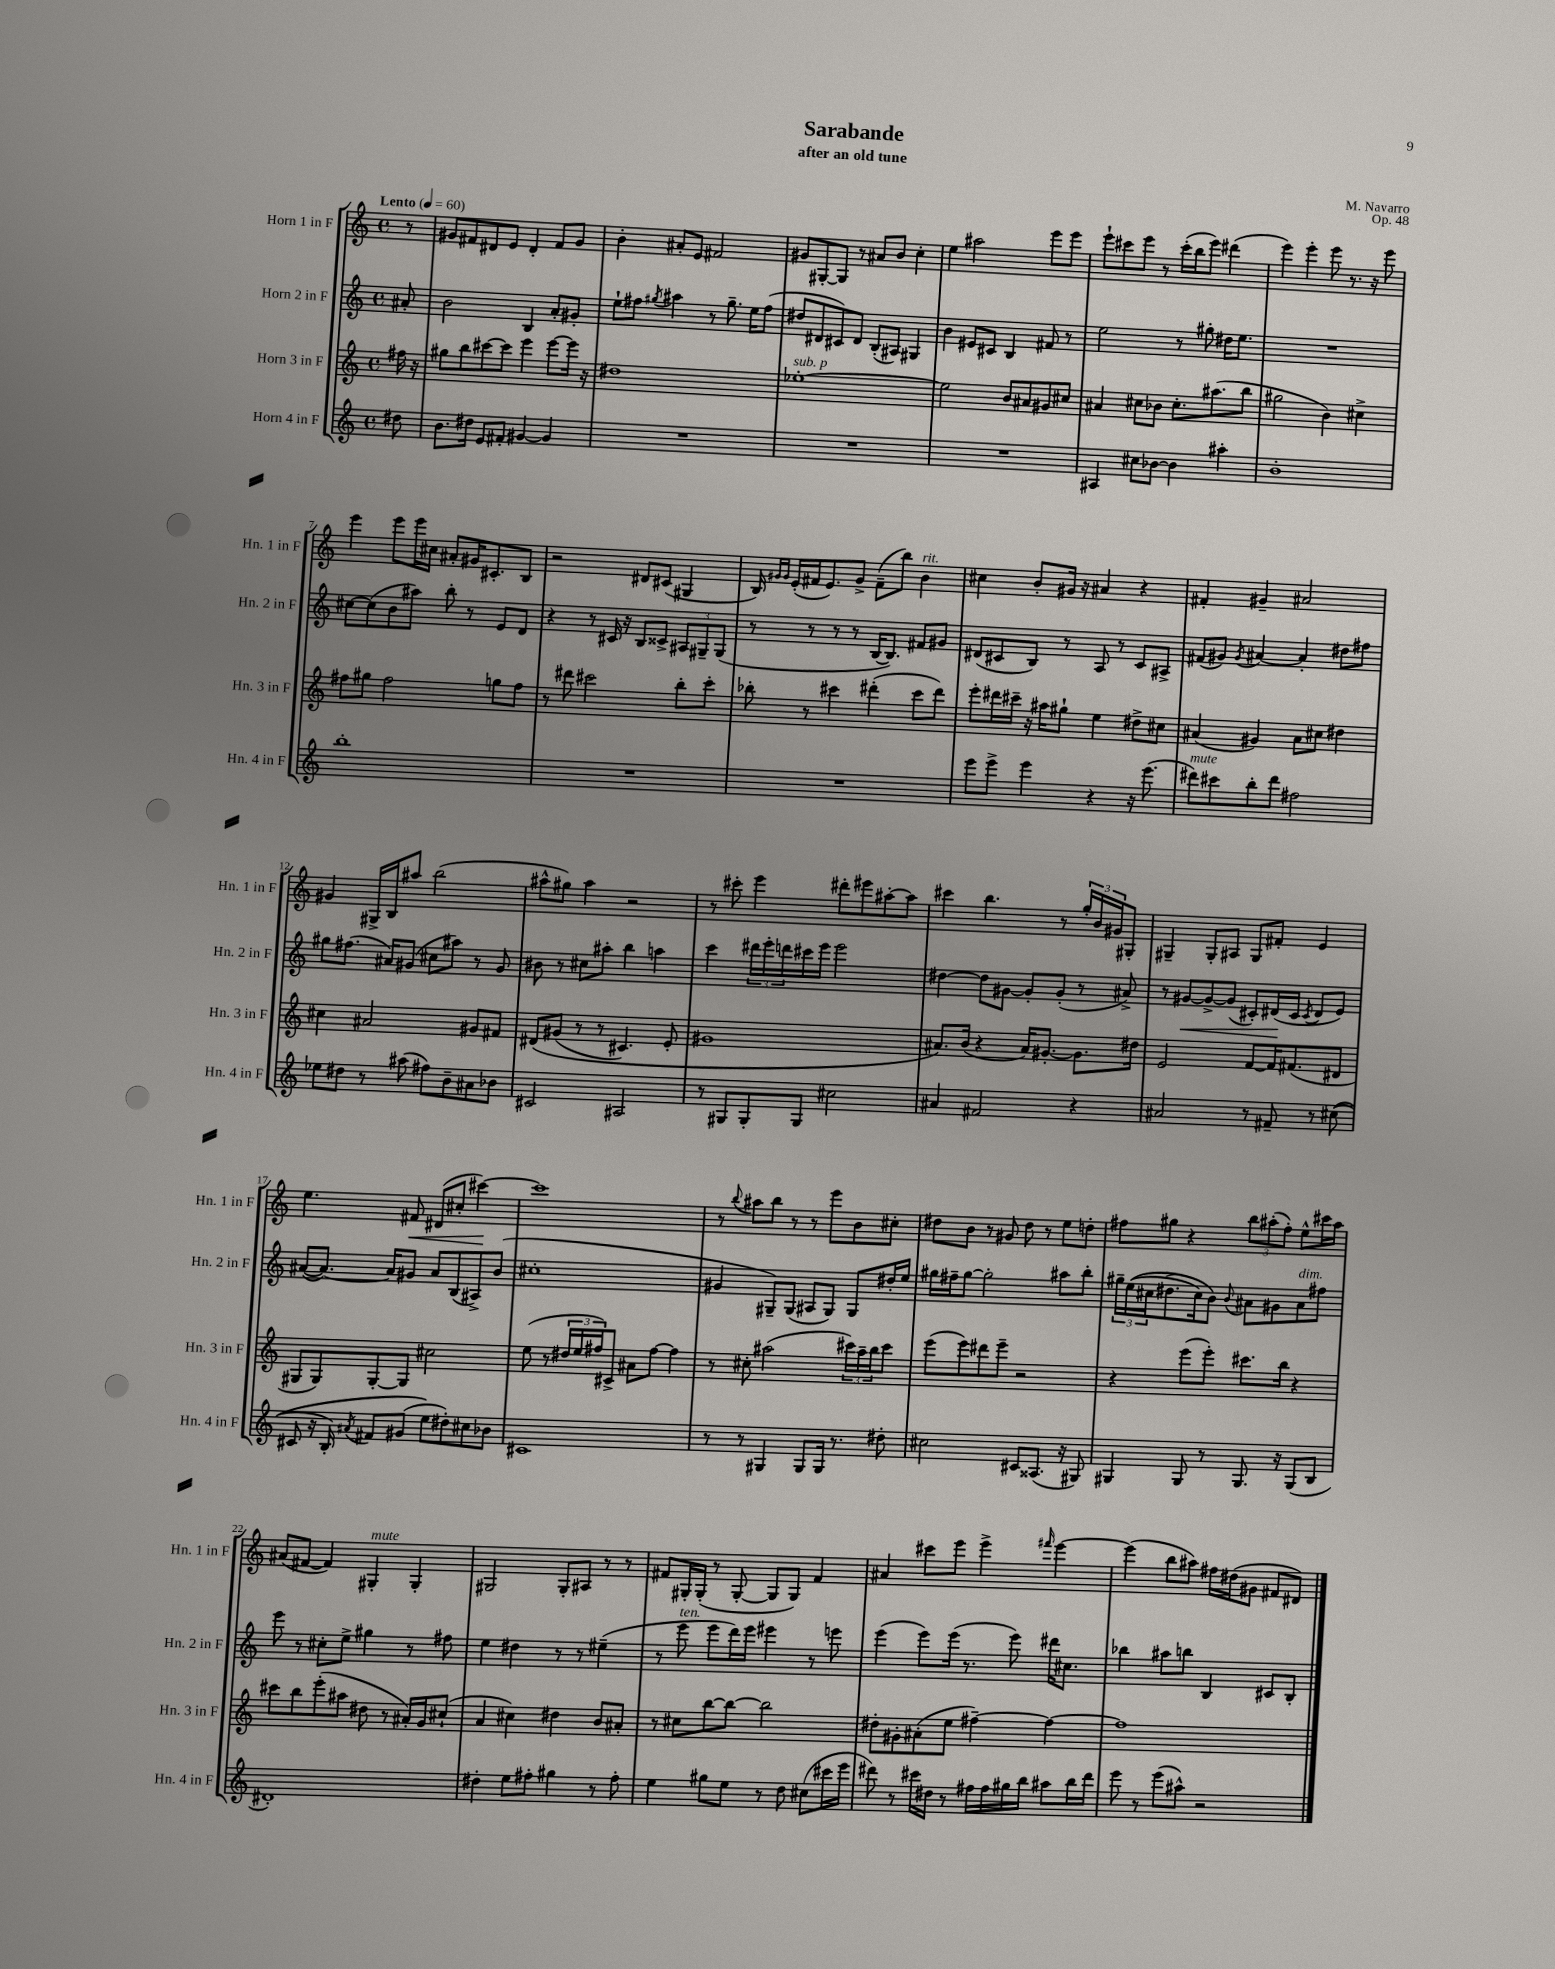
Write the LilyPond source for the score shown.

\header { title = "Sarabande" composer = "M. Navarro" subtitle = "after an old tune" opus = "Op. 48" }
<<
\new StaffGroup <<
\new Staff = "s0" \with { instrumentName = "Horn 1 in F" shortInstrumentName = "Hn. 1 in F" } {
    \clef treble \key c \major \defaultTimeSignature \time 4/4 \partial 8 \tempo "Lento" 4 = 60
    r8 |
    gis'8 fis'8 dis'8 e'8 dis'4-. fis'8 gis'8 |
    b'4-. ais'8-. e'8 fis'2 |
    gis'8 gis8~-. gis8 r8 ais'8 b'8 c''4-. |
    e''4 ais''2 e'''8 e'''8 |
    e'''8-! cis'''8 e'''8 r8 cis'''16-.( b''16 e'''8) dis'''4( |
    e'''4) e'''4-. e'''8 r8. r16 e'''8 |
    e'''4 e'''8 e'''16 cis''16 ais'8-. gis'16 cis'8.-. b8 |
    r2 dis'8 cis'8( gis4 |
    b16) \grace { gis'16 gis'16 } e'16-.( fis'16 e'8.) gis'8-> fis'8--( b''8) b'4^\markup { \italic "rit." } |
    cis''4 b'8-. gis'16 r16 ais'4 r4 |
    fis'4-. gis'4-- ais'2 |
    gis'4 gis16-> b16 ais''8 b''2( |
    ais''8-^ gis''8) ais''4 r2 |
    r8 cis'''8-. e'''4 dis'''8-. eis'''8 ais''8~-. ais''8 |
    cis'''4 b''4. r8 \tuplet 3/2 { g''16-. b'16 gis'16 } gis8-. |
    gis4-- gis8-. ais8 gis8 fis'8-. e'4 |
    e''4. fis'8\< dis'8( cis''8-. cis'''4~\!) |
    cis'''1 |
    r8 \appoggiatura { b''8 } ais''8 b''8 r8 r8 e'''8 b'8 cis''8-. |
    dis''8 b'8 r8 gis'8 dis''8 r8 e''8 d''8-. |
    fis''8 gis''8 r4 \tuplet 3/2 { b''8 ais''8-.( fis''8-.) } e''8-^ cis'''16 ais''16 |
    ais'8( fis'8~ fis'4) gis4-.^\markup { \italic "mute" } gis4-. |
    gis2 gis8-. ais8 r8 r8 |
    fis'8 gis16-. gis16-.( r8 gis8~-. gis8 gis8) fis'4 |
    ais'4 cis'''8 e'''8 e'''4-> \grace { fis'''16 } e'''4~ |
    e'''4( b''8 ais''8) fis''16 dis''16( gis'8 fis'8 dis'8) \bar "|." |
}
\new Staff = "s1" \with { instrumentName = "Horn 2 in F" shortInstrumentName = "Hn. 2 in F" } {
    \clef treble \key c \major \defaultTimeSignature \time 4/4 \partial 8
    ais'8-. |
    b'2 b4 a'8-. gis'8-. |
    e''8-! fis''8 \acciaccatura { gis''8 } ais''4 r8 gis''8.-- e''16 fis''8( |
    dis''8 dis'8 cis'8) dis'8 b8-.( ais8) gis4 |
    b'4 eis'8 cis'8 b4 fis'8 r8 |
    e''2 r8 gis''8-. dis''16 e''8. |
    R1 |
    cis''8~ cis''8( b'8 ais''8) b''8-. r8 e'8 d'8 |
    r4 r8 cis'16 r16 b8 cisis'8-> \tuplet 3/2 { ais8 gis8-- gis8( } |
    r8 r8 r8 r8 b16~ b8.) fis'8 gis'8 |
    dis'8( cis'8 b8) r8 a8 r8 cis'8 ais8-> |
    fis'8( gis'8) \acciaccatura { gis'8 } ais'4~ ais'4-. dis''8 fis''8 |
    gis''8 fis''8.( ais'16) gis'8( cis''8 ais''8) r8 gis'8 |
    bis'8 r8 cis''8 ais''8-. b''4 a''4 |
    c'''4 \tuplet 3/2 { dis'''16 e'''16-. d'''16 } cis'''16 e'''16 e'''2 |
    dis''4~ dis''8 gis'8~ gis'8-. gis'8-.( r8 ais'8->) |
    r8 gis'8~\< gis'8~-> gis'8( cis'8-.) dis'16\!( cis'16 \acciaccatura { cis'8 } dis'8 e'8) |
    ais'8~( ais'8.~) ais'16 gis'8 ais'8 b8( ais8->) b'8( |
    cis''1-. |
    gis'4 gis8--) gis8( ais8 gis8) gis8 dis''16-. e''16 |
    gis''16 fis''16-- gis''8~ gis''2-. ais''8 b''8-. |
    \tuplet 3/2 { gis''16-- e''16(\( cis''16 } dis''8.-> cis''16) b'8\) \appoggiatura { b'8 } ais'8 gis'8 ais'8^\markup { \italic "dim." } fis''8 |
    e'''8 r8 cis''8-. e''8-> gis''4 r8 fis''8 |
    e''4 dis''4 r8 r8 eis''4--( |
    r8 e'''8^\markup { \italic "ten." } e'''8 d'''16) e'''16 eis'''4 r8 e'''8 |
    e'''4( e'''8) e'''16( r8. e'''8) dis'''16 cis''8. |
    bes''4 ais''8 b''8 b4 cis'8 b8-. \bar "|." |
}
\new Staff = "s2" \with { instrumentName = "Horn 3 in F" shortInstrumentName = "Hn. 3 in F" } {
    \clef treble \key c \major \defaultTimeSignature \time 4/4 \partial 8
    fis''16 r16 |
    gis''8 b''8 cis'''8~ cis'''8 e'''4 e'''8~ e'''16 r16 |
    dis''1 |
    ees''1~-.^\markup { \italic "sub. p" } |
    ees''2 b'8 ais'8 gis'8 cis''8 |
    ais'4 cis''8 bes'8 cis''8.-. ais''8.( b''8 |
    gis''2 b'4) cis''4-> |
    fis''8 gis''8 fis''2 g''8 fis''8 |
    r8 dis'''8 cis'''2 b''8-. cis'''8-. |
    bes''8-. r8 cis'''4 dis'''4-.( cis'''8 dis'''8) |
    e'''8-. dis'''16 cis'''16-- r16 ais''16 gis''8-! e''4 dis''8-> cis''8 |
    ais'4( gis'4) ais'8 cis''8 dis''4 |
    cis''4 ais'2 gis'8 fis'8 |
    dis'8\( gis'8( r8 r8 cis'4.) e'8-. |
    gis'1 |
    ais'8.\) b'16( r4 ais'16) gis'8.~-. gis'8. dis''16 |
    e'2 f'8~ f'16 fis'8.( dis'8 |
    gis8 gis8) gis8~-. gis8 cis''2 |
    e''8( r8 \tuplet 3/2 { dis''16 e''16 fis''16) } cis'8-> ais'8 fis''8~ fis''4 |
    r8 cis''8-. ais''2( \tuplet 3/2 { cis'''16) ais''16-- b''16 } cis'''8 |
    e'''8( e'''8) dis'''8 e'''8-- r2 |
    r4 e'''8( e'''8-.) cis'''8. b''16 r4 |
    cis'''8 b''8 e'''8-.( ais''8 dis''8 r8 ais'16-.) g'16 cis''8-!( |
    a'4 cis''4) dis''4 b'8 ais'8-. |
    r8 cis''8 b''8~ b''8~ b''2 |
    dis''8-. gis'8-. ais'8-.( e''8 fis''4~--) fis''4~ |
    fis''1 \bar "|." |
}
\new Staff = "s3" \with { instrumentName = "Horn 4 in F" shortInstrumentName = "Hn. 4 in F" } {
    \clef treble \key c \major \defaultTimeSignature \time 4/4 \partial 8
    dis''8 |
    b'8. dis''16 e'8 fis'8-. gis'4~ gis'4 |
    R1 |
    R1 |
    R1 |
    ais4 cis''8 bes'8~ bes'4 ais''4-. |
    b'1-. |
    b''1-. |
    R1 |
    R1 |
    e'''8 e'''8-> e'''4 r4 r16 e'''8.( |
    dis'''8^\markup { \italic "mute" }) cis'''8 b''8-. dis'''8 fis''2 |
    ees''8 dis''8 r8 ais''8( fis''8) b'8-- ais'8 bes'8 |
    cis'2 ais2 |
    r8 gis8 gis8-. gis8 cis''2 |
    ais'4 fis'2 r4 |
    ais'2 r8 fis'8-- r8 cis''8(\( |
    cis'8 r16 b16-.) \acciaccatura { ais'8 } fis'8 gis'8( e''8\) dis''8-.) cis''8 bes'8 |
    cis'1 |
    r8 r8 gis4 gis8 gis16 r8. dis''8-. |
    cis''2 cis'8 aisis8.( r16 gis8) |
    gis4 gis8 r8 gis8. r16 gis8( b8 |
    dis'1-.) |
    dis''4-. e''8 fis''8-. gis''4 r8 fis''8-. |
    e''4 gis''8 e''8 r8 d''8 cis''8( cis'''16 e'''16 |
    dis'''8) r8 cis'''16 dis''16 r8 fis''16 fis''16 gis''16 b''16 ais''8 b''16 dis'''16 |
    e'''8 r8 e'''8( ais''8-^) r2 \bar "|." |
}
>>
>>
